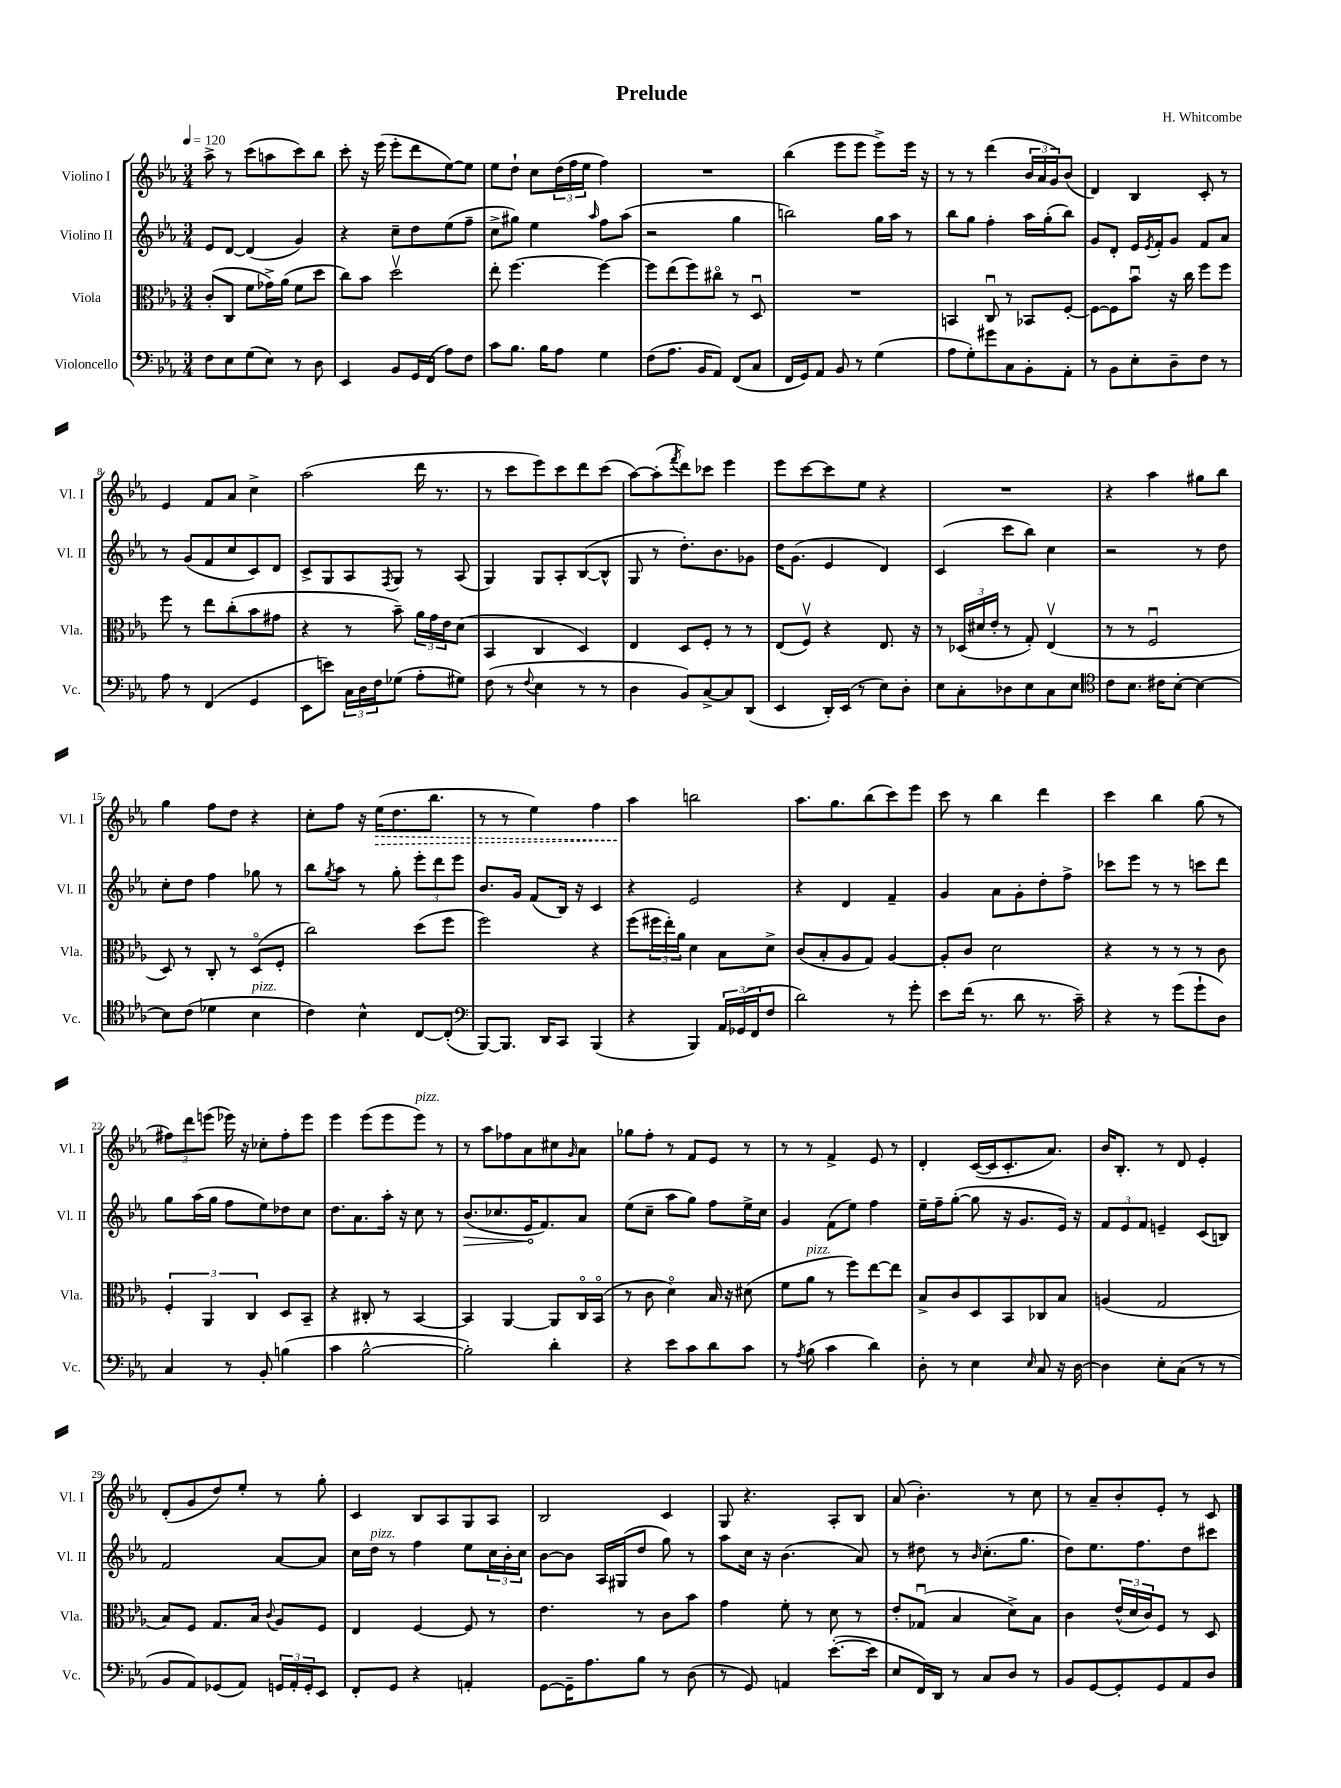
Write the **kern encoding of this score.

**kern	**kern	**kern	**dynam	**kern	**dynam
*part4	*part3	*part2	*part2	*part1	*part1
*staff4	*staff3	*staff2	*staff2	*staff1	*staff1
*I"Violoncello	*I"Viola	*I"Violino II	*	*I"Violino I	*
*I'Vc.	*I'Vla.	*I'Vl. II	*	*I'Vl. I	*
*clefF4	*clefC3	*clefG2	*	*clefG2	*
*k[b-e-a-]	*k[b-e-a-]	*k[b-e-a-]	*	*k[b-e-a-]	*
*M3/4	*M3/4	*M3/4	*	*M3/4	*
*MM120	*MM120	*MM120	*	*MM120	*
=1	=1	=1	=1	=1	=1
8F\L	(8c'/L	8e-/L	.	8aa-^\	.
8E-\	8C/J	[8d/J	.	8r	.
(8G\	8f\L	(4d/]	.	(8ccc\L	.
8E-\J)	16g-X^\L)	.	.	8aan\	.
.	(16a-\JJ	.	.	.	.
8r	8f\L	4g/)	.	8ccc\)	.
8D\	8dd\J	.	.	8bb-\J	.
=2	=2	=2	=2	=2	=2
4EE-/	8cc\L)	4r	.	8ccc'\	.
.	8b-\J	.	.	16r	.
.	.	.	.	(16eee-\	.
8BB-/L	2ddv\	8cc~\L	.	8eee-'\L	.
16GG/L	.	8dd\	.	8ddd\	.
(16FF/JJ	.	.	.	.	.
8A-\L)	.	(8ee-\	.	[8ee-\)	.
8F\J	.	8ff~\J	.	8ee-\J]	.
=3	=3	=3	=3	=3	=3
8c\L	8ee-'\	8cc^\L	.	8ee-\L	.
8.B-\J	[4.ff\	8gg#X\J)	.	8dd`\J	.
.	.	4ee-\	.	8cc\L	.
16B-\KL	.	.	.	.	.
8A-\J	.	.	.	(24dd\L	.
.	.	.	.	24ff\	.
.	.	.	.	24ee-\JJ	.
.	.	16qqaa-/	.	.	.
4G\	4ff\_	8ff\L	.	4ff\)	.
.	.	(8aa-\J	.	.	.
=4	=4	=4	=4	=4	=4
(8F\L	8ff\L]	2r	.	2.r	.
8.A-\J	(8ee-\	.	.	.	.
.	8ff\)	.	.	.	.
16BB-/KL	.	.	.	.	.
8AA-/J)	8cc#X\J	.	.	.	.
(8FF/L	8r	4gg\	.	.	.
8C/J	8Du/	.	.	.	.
=5	=5	=5	=5	=5	=5
16FF/LL	2.r	2bbn\)	.	(4bb-\	.
16GG/J)	.	.	.	.	.
8AA-/J	.	.	.	.	.
8BB-/	.	.	.	8eee-\L	.
8r	.	.	.	8eee-\J	.
(4G\	.	16gg\LL	.	8eee-^\L)	.
.	.	16aa-\JJ	.	.	.
.	.	8r	.	16eee-\Jk	.
.	.	.	.	16r	.
=6	=6	=6	=6	=6	=6
8A-\L	4BBn/	8bb-\L	.	8r	.
8G'\)	.	8gg\J	.	8r	.
8g#X\	8Cu/	4ff'\	.	(4ddd\	.
8C\	8r	.	.	.	.
8BB-'\	8BB-X/L	16aa-\LL	.	24b-/LL	.
.	.	.	.	24a-/	.
.	.	(16gg'\J	.	.	.
.	.	.	.	24g/J)	.
8AA-'\J	[8F'/J	8bb-\J)	.	(8b-/J	.
=7	=7	=7	=7	=7	=7
8r	8F\L_	8g/L	.	4d/)	.
8BB-\L	8F\]	8d'/J	.	.	.
8E-'\	8b-u\J	16e-/LL	.	4B-/	.
.	.	8qe-/	.	.	.
.	.	16f'/J	.	.	.
8D~\	16r	8g/J	.	.	.
.	16cc\	.	.	.	.
8F\J	8ff\L	8f/L	.	8c'/	.
8r	8ff\J	8a-/J	.	8r	.
!!LO:LB:g=z
=8	=8	=8	=8	=8	=8
8A-\	8ff\	8r	.	4e-/	.
8r	8r	(8g/L	.	.	.
(4FF/	8ee-\L	8f/	.	8f/L	.
.	(8cc'\	8cc/	.	8a-/J	.
4GG/	8b-\	8c/)	.	4cc^\	.
.	8g#X\J	8d/J	.	.	.
=9	=9	=9	=9	=9	=9
8EE-\L	4r	8c^/L	.	(2aa-\	.
8en\J)	.	8G/	.	.	.
24C\LL	8r	8A-/	.	.	.
24D\	.	.	.	.	.
24F\J	.	.	.	.	.
.	.	8qF/	.	.	.
(8G-X\J	8b-~\)	8G/J	.	.	.
8A-'\L	24a-\LL	8r	.	16ddd\	.
.	24g\	.	.	.	.
.	.	.	.	8.r	.
.	24e-\J	.	.	.	.
8G#X\J)	(8d\J	(8A-/	.	.	.
=10	=10	=10	=10	=10	=10
(8F\	4BB-/	4G/)	.	8r	.
8r	.	.	.	8ccc\L	.
8qqF/	.	.	.	.	.
4E-\	4C/	8G/L	.	8eee-\)	.
.	.	8A-'/	.	8ccc\	.
8r	4D/)	([8B-/	.	8ddd\	.
8r	.	8B-^^/J]	.	(8ccc\J	.
=11	=11	=11	=11	=11	=11
4D\	4E-/	8G/	.	[8aa-\L)	.
.	.	8r	.	(8aa-'\]	.
.	.	.	.	8qfff/	.
8BB-/L)	8D/L	8.dd'\L)	.	8ddd\)	.
[8C^/	8F'/J	.	.	8ccc-X\J	.
.	.	8.b-\	.	.	.
8C/]	8r	.	.	4eee-\	.
(8DD/J	8r	8g-X\J	.	.	.
=12	=12	=12	=12	=12	=12
4EE-/	(8E-/L	16dd\KL	.	8eee-\L	.
.	.	(8.g\J	.	.	.
.	8Fv/J)	.	.	[8ccc\	.
16DD'/LL)	4r	4e-/	.	8ccc\]	.
(16EE-/JJ	.	.	.	.	.
8r	.	.	.	8ee-\J	.
8E-\L)	8.E-/	4d/)	.	4r	.
8D'\J	.	.	.	.	.
.	16r	.	.	.	.
=13	=13	=13	=13	=13	=13
8E-\L	8r	(4c/	.	2.r	.
8C'\	(24D-X/LL	.	.	.	.
.	24d#X/	.	.	.	.
.	24e-'/JJ	.	.	.	.
8D-X\	8r	8ccc\L	.	.	.
8E-\	8G'/)	8bb-\J)	.	.	.
8C\	(4E-v/	4cc\	.	.	.
8E-\J	.	.	.	.	.
=14	=14	=14	=14	=14	=14
*clefC4	*	*	*	*	*
8c\L	8r	2r	.	4r	.
8.B-\J	8r	.	.	.	.
.	2Fu/	.	.	4aa-\	.
16c#X\KL	.	.	.	.	.
[8B-'\J	.	.	.	.	.
4B-\_	.	8r	.	8gg#X\L	.
.	.	8dd\	.	8bb-\J	.
!!LO:LB:g=z
=15	=15	=15	=15	=15	=15
8B-\L]	8D/)	8cc'\L	.	4gg\	.
(8c\J	8r	8dd\J	.	.	.
4d-X\	8C'/	4ff\	.	8ff\L	.
.	8r	.	.	8dd\J	.
!LO:TX:a:i:t=pizz.	!	!	!	!	!
4B-\	(8D/L	8gg-X\	.	4r	.
.	8F'/J	8r	.	.	.
=16	=16	=16	=16	=16	=16
4c\)	2cc\)	8bb-\L	.	8cc'\L	.
.	.	8qgg/	.	.	.
.	.	8aa-\J	.	8ff\J	.
4B-^^\	.	8r	.	16r	.
!	!	!	!	!	!LO:HP:b
.	.	.	.	(16ee-\KL	>
.	.	8gg'\	.	8.dd\	.
[8C/L	(8dd\L	12eee-'\L	.	.	.
.	.	.	.	8.bb-\J	.
.	.	12ddd\	.	.	.
(8C'/J]	8ff\J	.	.	.	.
.	.	12eee-\J	.	.	.
=17	=17	=17	=17	=17	=17
*clefF4	*	*	*	*	*
[8BBB-/L)	2ff\)	8.b-/L	.	8r	.
8.BBB-/J]	.	.	.	8r	.
.	.	16g/Jk	.	.	.
.	.	(8f/L	.	4ee-\)	.
16DD/KL	.	.	.	.	.
8CC/J	.	16B-/Jk)	.	.	.
.	.	16r	.	.	.
(4BBB-/	4r	4c/	.	4ff\	.
=18	=18	=18	=18	=18	=18
4r	(8ff\L	4r	.	4aa-\	.
.	24ff#X\L	.	.	.	.
.	24ee-'\)	.	.	.	.
.	24a-\JJ	.	.	.	.
4BBB-/)	4d\	2e-/	.	2bbn\	]
24AA-/LL	8B-\L	.	.	.	.
(24GG-X/	.	.	.	.	.
24FF/J	.	.	.	.	.
8F/J	8d^\J	.	.	.	.
=19	=19	=19	=19	=19	=19
2d\)	(8c/L	4r	.	8.aa-\L	.
.	8B-'/	.	.	.	.
.	.	.	.	8.gg\	.
.	8A-/	4d/	.	.	.
.	8G/J)	.	.	(8bb-\	.
8r	[4A-/	4f~/	.	8ccc\)	.
8g'\	.	.	.	8eee-\J	.
=20	=20	=20	=20	=20	=20
8e-\L	8A-'/L]	4g/	.	8ccc\	.
(16f\Jk	8c/J	.	.	8r	.
8.r	.	.	.	.	.
.	2d\	8a-\L	.	4bb-\	.
8d\	.	8g'\	.	.	.
8.r	.	8dd'\	.	4ddd\	.
.	.	8ff^\J	.	.	.
16c~\)	.	.	.	.	.
=21	=21	=21	=21	=21	=21
4r	4r	8ccc-X\L	.	4ccc\	.
.	.	8eee-\J	.	.	.
8r	8r	8r	.	4bb-\	.
(8g\L	8r	8r	.	.	.
8g`\	8r	8cccn\L	.	(8gg\	.
8D\J)	8c\	8ddd\J	.	8r	.
!!LO:LB:g=z
=22	=22	=22	=22	=22	=22
4C/	6F'/	8gg\L	.	12ff#X\L)	.
.	.	.	.	12ddd\	.
.	.	(16aa-\L	.	.	.
.	6AA-/	.	.	(12eeen\J	.
.	.	16gg\JJ	.	.	.
8r	.	8ff\L	.	16eee-X\)	.
.	.	.	.	16r	.
.	6C/	.	.	.	.
8BB-'/	.	8ee-\)	.	8cc-X'\L	.
(4Bn\	8D/L	8dd-X\	.	8ff#'\	.
.	8BB-~/J	8cc\J	.	8eee-\J	.
=23	=23	=23	=23	=23	=23
4c\	4r	8.dd\L	.	4eee-\	.
.	.	8.a-\	.	.	.
[2B-^^\	8C#X'/	.	.	(8eee-\L	.
.	8r	16aa-'\Jk	.	8eee-\	.
.	.	16r	.	.	.
!	!	!	!	!LO:TX:a:i:t=pizz.	!
.	[4BB-/	8cc\	.	8eee-\J)	.
.	.	8r	.	8r	.
=24	=24	=24	=24	=24	=24
!	!	!	!LO:HP:b	!	!
2B-'\])	4BB-/]	(8.b-/L	>	8r	.
.	.	.	.	8aa-\L	.
.	.	8.cc-X/	.	.	.
.	[4AA-/	.	.	8ff-X\	.
.	.	16e-/K	.	8a-\	.
.	.	8.f/)	]	.	.
4d'\	8AA-/L]	.	.	8cc#X\	.
.	.	.	.	16qqg/	.
.	16C/L	8a-/J	.	8a-\J	.
.	(16BB-/JJ	.	.	.	.
=25	=25	=25	=25	=25	=25
4r	8r	(8ee-\L	.	8gg-X\L	.
.	8c\	8cc~\J	.	8ff'\J	.
8e-\L	4d\)	8aa-\L	.	8r	.
8c\	.	8gg\J)	.	8f/L	.
8d\	16B-/	8ff\L	.	8e-/J	.
.	16r	.	.	.	.
8c\J	(8d#X\	16ee-^\L	.	8r	.
.	.	16cc\JJ	.	.	.
=26	=26	=26	=26	=26	=26
8r	8f\L	4g/	.	8r	.
8qA-/	.	.	.	.	.
!	!LO:TX:a:i:t=pizz.	!	!	!	!
(8B-\	8a-\J	.	.	8r	.
4c\	8r	(8f\L	.	4f^/	.
.	8ff\L)	8ee-\J)	.	.	.
4d\)	[8ee-\	4ff\	.	8e-/	.
.	8ee-\J]	.	.	8r	.
=27	=27	=27	=27	=27	=27
8D'\	8B-^/L	16ee-~\LL	.	4d'/	.
.	.	16ff~\J	.	.	.
8r	8c/	([8gg'\J	.	.	.
4E-\	8D/	8gg\]	.	([16c/LL	.
.	.	.	.	16c/J]	.
.	8BB-/	16r	.	8.c'/	.
.	.	8.g/L	.	.	.
16qqE-/	.	.	.	.	.
8C/	8C-X/	.	.	.	.
.	.	.	.	8.a-/J)	.
16r	8B-/J	16e-/Jk)	.	.	.
[16D\	.	16r	.	.	.
=28	=28	=28	=28	=28	=28
4D\]	(4An/	12f/L	.	16b-/KL	.
.	.	.	.	8.B-'/J	.
.	.	12e-/	.	.	.
.	.	12f/J	.	.	.
8E-'\L	2G/	4en~/	.	8r	.
(8C\J	.	.	.	8d/	.
8r	.	(8c/L	.	4e-'/	.
8r	.	8Bn/J)	.	.	.
!!LO:LB:g=z
=29	=29	=29	=29	=29	=29
8BB-/L	8B-/L)	2f/	.	(8d'/L	.
8AA-/)	8F/J	.	.	8g/	.
(8GG-X/	8.G/L	.	.	8dd/)	.
8AA-/J)	.	.	.	8ee-'/J	.
.	16B-/Jk	.	.	.	.
.	8qqc/	.	.	.	.
24GGn/LL	8A-/L	[8a-/L	.	8r	.
24AA-'/	.	.	.	.	.
24GG'/J	.	.	.	.	.
8EE-/J	8F/J	8a-/J]	.	8gg'\	.
=30	=30	=30	=30	=30	=30
8FF'/L	4E-/	16cc\LL	.	4c/	.
!	!	!LO:TX:a:i:t=pizz.	!	!	!
.	.	16dd\JJ	.	.	.
8GG/J	.	8r	.	.	.
4r	[4F/	4ff\	.	8B-/L	.
.	.	.	.	8A-/	.
4AAn'/	8F/]	8ee-\L	.	8G/	.
.	8r	24cc\L	.	8A-/J	.
.	.	24b-'\	.	.	.
.	.	24cc\JJ	.	.	.
=31	=31	=31	=31	=31	=31
[8GG\L	4.e-\	[8b-\L	.	2B-/	.
16GG~\K]	.	8b-\J]	.	.	.
8.A-\	.	.	.	.	.
.	.	16A-/LL	.	.	.
.	.	(16G#X/J	.	.	.
8B-\J	8r	8dd/J	.	.	.
8r	8c\L	8gg\)	.	4c/	.
(8D\	8b-\J	8r	.	.	.
=32	=32	=32	=32	=32	=32
8r	4g\	8aa-\L	.	8G/	.
8GG/)	.	16cc\Jk	.	4.r	.
.	.	16r	.	.	.
4AAn/	8f'\	(4.b-\	.	.	.
.	8r	.	.	.	.
([8.e-'\L	8d\	.	.	8A-'/L	.
.	8r	8a-/)	.	8B-/J	.
16e-\Jk]	.	.	.	.	.
=33	=33	=33	=33	=33	=33
8E-/L	8e-'/L	8r	.	(8a-/	.
16FF/L)	(8G-Xu/J	8dd#X\	.	4.b-'\)	.
16DD/JJ	.	.	.	.	.
8r	4B-/	8r	.	.	.
.	.	16qqb-/	.	.	.
8C/L	.	(8.cc'\L	.	.	.
8D/J	8d^\L)	.	.	8r	.
.	.	8.gg\J	.	.	.
8r	8B-\J	.	.	8cc\	.
=34	=34	=34	=34	=34	=34
8BB-/L	4c\	8dd\L)	.	8r	.
[8GG/	.	8.ee-\	.	8a-~/L	.
8GG'/]	(24e-^^/LL	.	.	8b-'/	.
.	24d/	.	.	.	.
.	.	8.ff\	.	.	.
.	24c/J)	.	.	.	.
8GG/	8F/J	.	.	8e-'/J	.
8AA-/	8r	8dd\	.	8r	.
8D/J	8D/	8ccc#X\J	.	8c/	.
==	==	==	==	==	==
*-	*-	*-	*-	*-	*-
